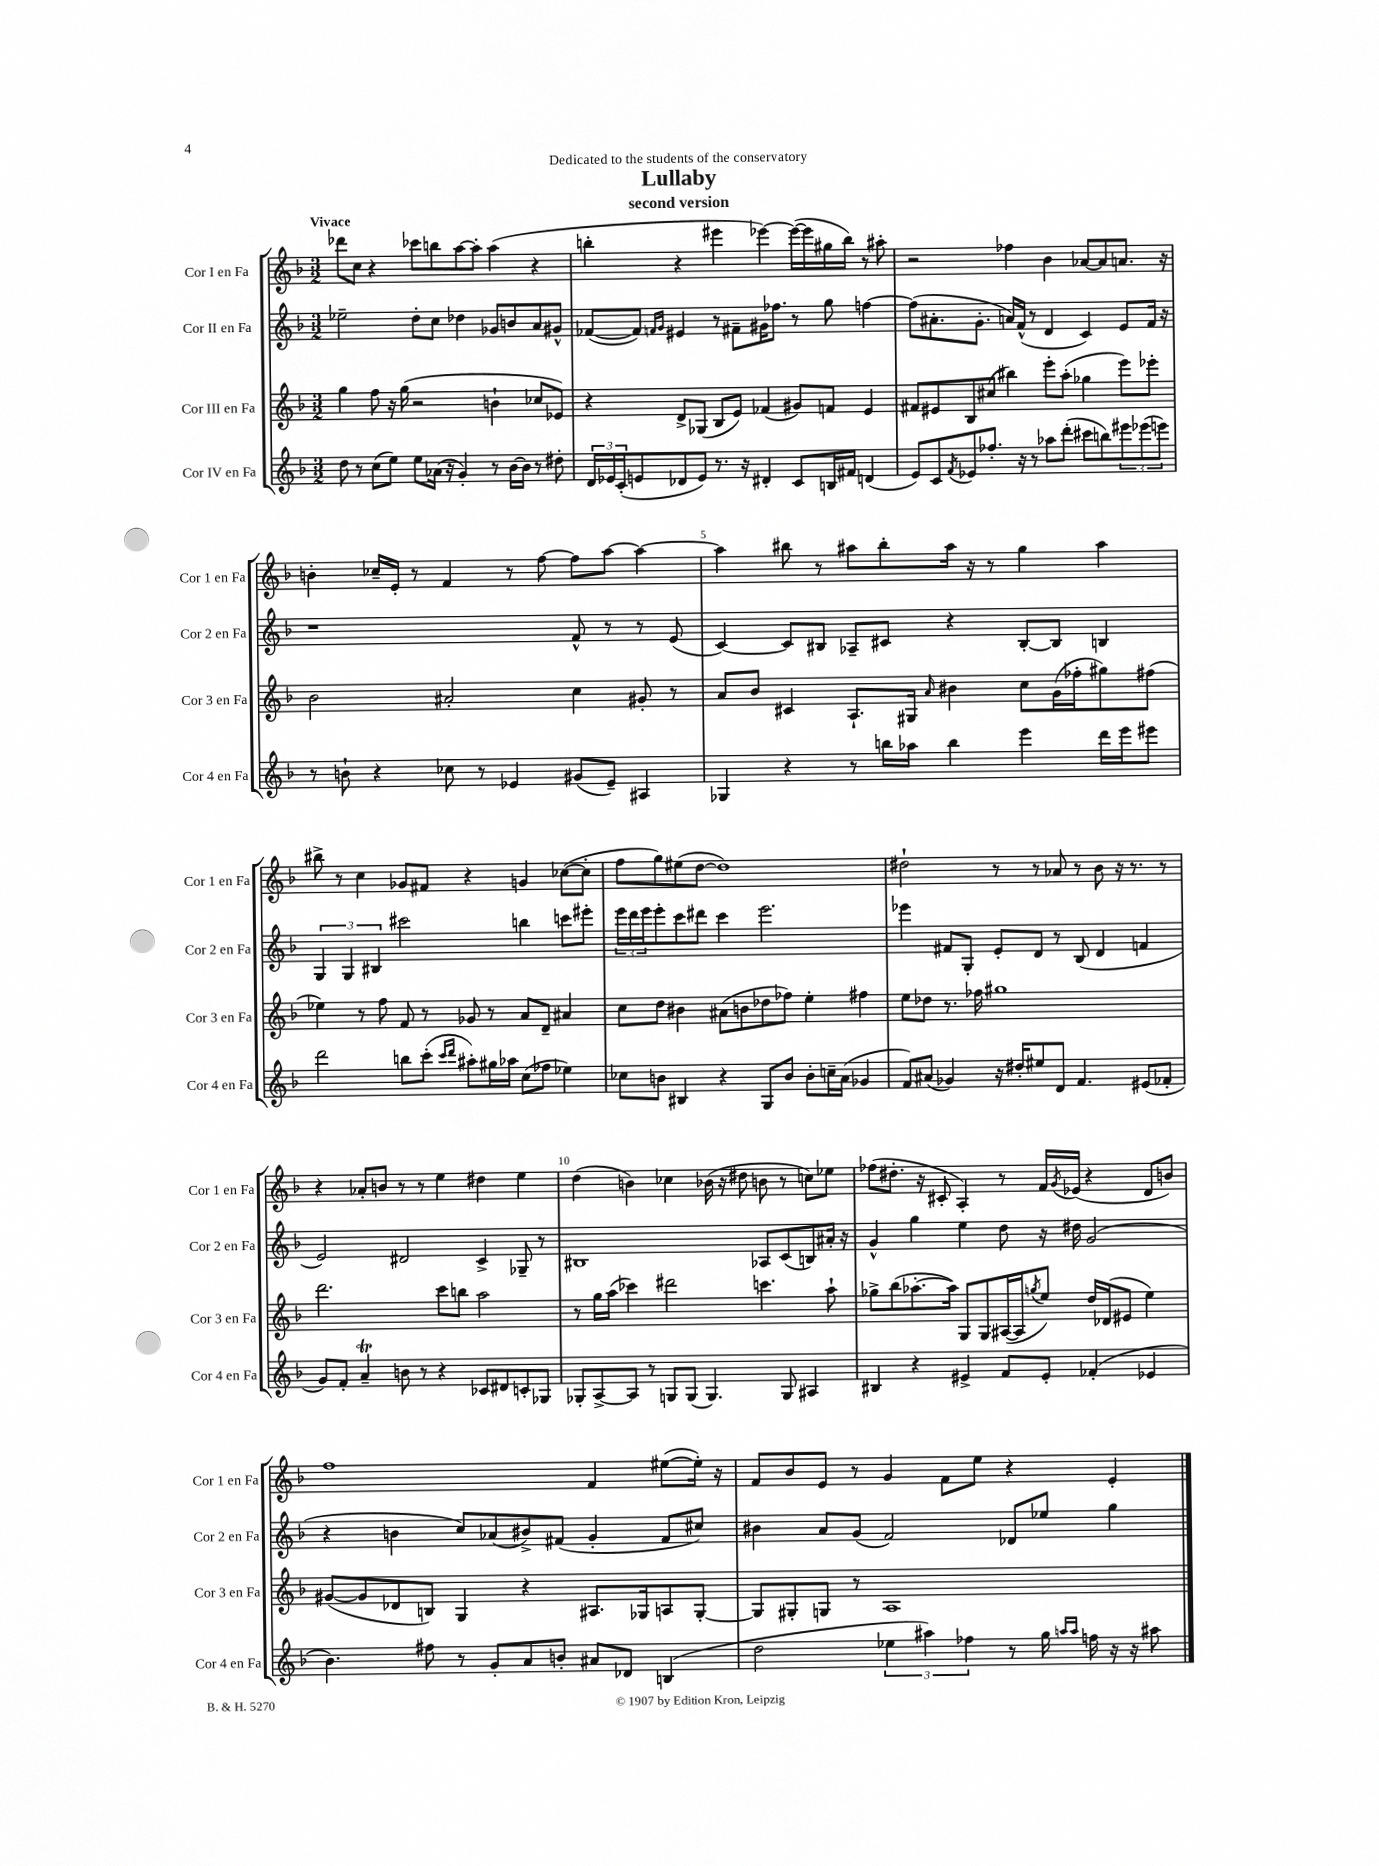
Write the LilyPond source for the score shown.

\header { title = "Lullaby" subtitle = "second version" dedication = "Dedicated to the students of the conservatory" }
<<
\new StaffGroup <<
\new Staff = "s0" \with { instrumentName = "Cor I en Fa" shortInstrumentName = "Cor 1 en Fa" } {
    \clef treble \key f \major \numericTimeSignature \time 3/2 \tempo "Vivace"
    des'''8 c''8 r4 ces'''8 b''8 a''8~ a''8-. a''4( r4 |
    b''4-. r4 eis'''4 ees'''4~) ees'''16~( ees'''16 gis''16 b''16) r8 ais''8-. |
    r2 fes''4 bes'4 aes'8~ aes'8 a'8. r16 |
    b'4-. ces''16-- e'16-. r8 f'4 r8 f''8~ f''8 a''8~ a''4~ |
    a''4 bis''8 r8 ais''8 bis''8-. ais''16 r16 r8 g''4 ais''4 |
    bis''8-> r8 c''4 ges'8 fis'8 r4 g'4 ces''8~( ces''8-. |
    f''8 g''8) eis''8( d''8~ d''1) |
    dis''2-! r8 r8 aes'8 r8 bes'8 r16 r8. r8 |
    r4 aes'8-. b'8 r8 r8 e''4 dis''4 e''4 |
    d''4( b'4) ces''4 bes'16( r16 dis''8 b'8 r8 c''8) ees''8 |
    fes''8( dis''8.-. r16 cis'8-. a4-.) r8 f'16 \acciaccatura { g'8 } ees'16( r4 d'8 b'8) |
    f''1 f'4 eis''8~( eis''16-.) r16 |
    f'8 bes'8 e'8 r8 g'4 f'8 e''8 r4 e'4-. \bar "|." |
}
\new Staff = "s1" \with { instrumentName = "Cor II en Fa" shortInstrumentName = "Cor 2 en Fa" } {
    \clef treble \key f \major \numericTimeSignature \time 3/2
    ees''2-- d''8-. c''8 des''4 ges'8 b'8 a'8 gis'8-^ |
    fes'8~( fes'8) \grace { f'16 g'16 } eis'4 r8 fis'8-- gis'16 fes''8. r8 g''8 f''4~ |
    f''8( ais'8.-. g'8.-. a'16) f'16-^( r8 d'4 c'4) e'8 f'16 r16 |
    r1 f'8-^ r8 r8 e'8( |
    c'4~) c'8 bis8 aes8-- cis'8 r4 bis8~-. bis8 b4 |
    \tuplet 3/2 { g4 g4 bis4 } cis'''2 b''4 c'''8 eis'''8-. |
    \tuplet 3/2 { e'''16 d'''16 e'''16 } e'''8-. c'''8 dis'''8 c'''4 e'''2. |
    ees'''4 fis'8 g8-. e'8-. d'8 r8 bes8( d'4 f'4 |
    e'2) dis'2 c'4-> ges8-- r8 |
    bis1 aes8 c'8( b8) ais'16-. r16 |
    g'4-^ g''4 e''4 d''8 r16 dis''16 g'2( |
    r4 b'4 c''8) aes'8( bis'8->) fis'8( g'4-. fis'8 cis''8) |
    bis'4 a'8 g'8( f'2) des'8 ees''8 g''4 \bar "|." |
}
\new Staff = "s2" \with { instrumentName = "Cor III en Fa" shortInstrumentName = "Cor 3 en Fa" } {
    \clef treble \key f \major \numericTimeSignature \time 3/2
    g''4 f''8 r16 g''16( r2 b'4-! ces''8 ees'8) |
    r4 d'8-> ges8( bes8 e'8) fes'4( gis'8) f'8 e'4 |
    fis'8 eis'8 bes8 cis''8( bis''4) e'''8-. a''8-.( ges''4 e'''8) ees'''8-. |
    bes'2 ais'2-. c''4 gis'8-. r8 |
    a'8 bes'8 cis'4 a8.-! gis16 \grace { a'16 } bis'4 c''8 g'16( fes''16-. gis''8) fis''8( |
    ees''4) r8 f''8 f'8 r8 ges'8 r8 a'8 d'8-- ais'4 |
    c''8 d''8 bis'4 ais'8( b'8 des''8 fes''8) e''4-. fis''4 |
    e''8 des''8 r8. fes''16 gis''1 |
    d'''2. c'''8 b''8 a''2 |
    r8 g''16 a''16( ces'''4) dis'''2 c'''4. a''8-! |
    ges''8-> bes''8( aes''8.~-. aes''16) g8 g8 ais16~( ais16 \acciaccatura { g''8 } e''8) d''16 des'16( eis'8 e''4) |
    gis'8~( gis'8 des'8 b8) g4 r4 ais8. ges16 a8 ges8~-. |
    ges8 gis8-. g8 r8 a1 \bar "|." |
}
\new Staff = "s3" \with { instrumentName = "Cor IV en Fa" shortInstrumentName = "Cor 4 en Fa" } {
    \clef treble \key f \major \numericTimeSignature \time 3/2
    d''8 r8 c''8( e''8) e''8 aes'16( r16 g'4-.) r8 bes'16~ bes'16 r8 dis''8-. |
    \tuplet 3/2 { d'16 ees'16 c'16-.( } e'8 des'8 e'8) r8. r16 dis'4-. c'8 b16 fis'16 d'4( |
    e'8) c'8 \acciaccatura { f'8 } ees'8 fes''8.-. r16 r8 aes''8 d'''8-.( cis'''8 b''8) \tuplet 3/2 { eis'''8 ees'''8( e'''8) } |
    r8 b'8-! r4 ces''8 r8 ees'4 gis'8( ees'8--) ais4 |
    ges4 r4 r8 b''16 aes''16 b''4 e'''4 d'''16 e'''16 eis'''8 |
    d'''2 b''8 c'''8-.( \grace { c'''16 d'''16 } ais''8-.) gis''16 aes''16 c''8( fes''8 ees''4) |
    ces''8 b'8 bis4 r4 g8 b'8 b'8-. c''16-- a'16( ges'4 |
    f'8) ais'8( ges'4) r16 dis''16-. eis''8 d'8 f'4. eis'8( fes'8-. |
    g'8) f'8-. a'4--\trill b'8 r8 r4 ces'8 dis'8 c'8-. ges8 |
    ges8-. a8~-> a8 r8 g8 g8( g4.) g8 ais4 |
    bis4 r4 eis'4-> f'8 eis'8-. fes'4-.( ees'4 |
    bes'4.) fis''8 r8 g'8-. a'8 b'8-. ais'8 des'8 b4( |
    d''2 \tuplet 3/2 { ees''4 ais''4) fes''4 } r8 g''16 \grace { a''16 a''16 } f''16 r16 r16 ais''8 \bar "|." |
}
>>
>>
\layout { \context { \Score \override BarNumber.break-visibility = ##(#f #t #t) barNumberVisibility = #(every-nth-bar-number-visible 5) } }
